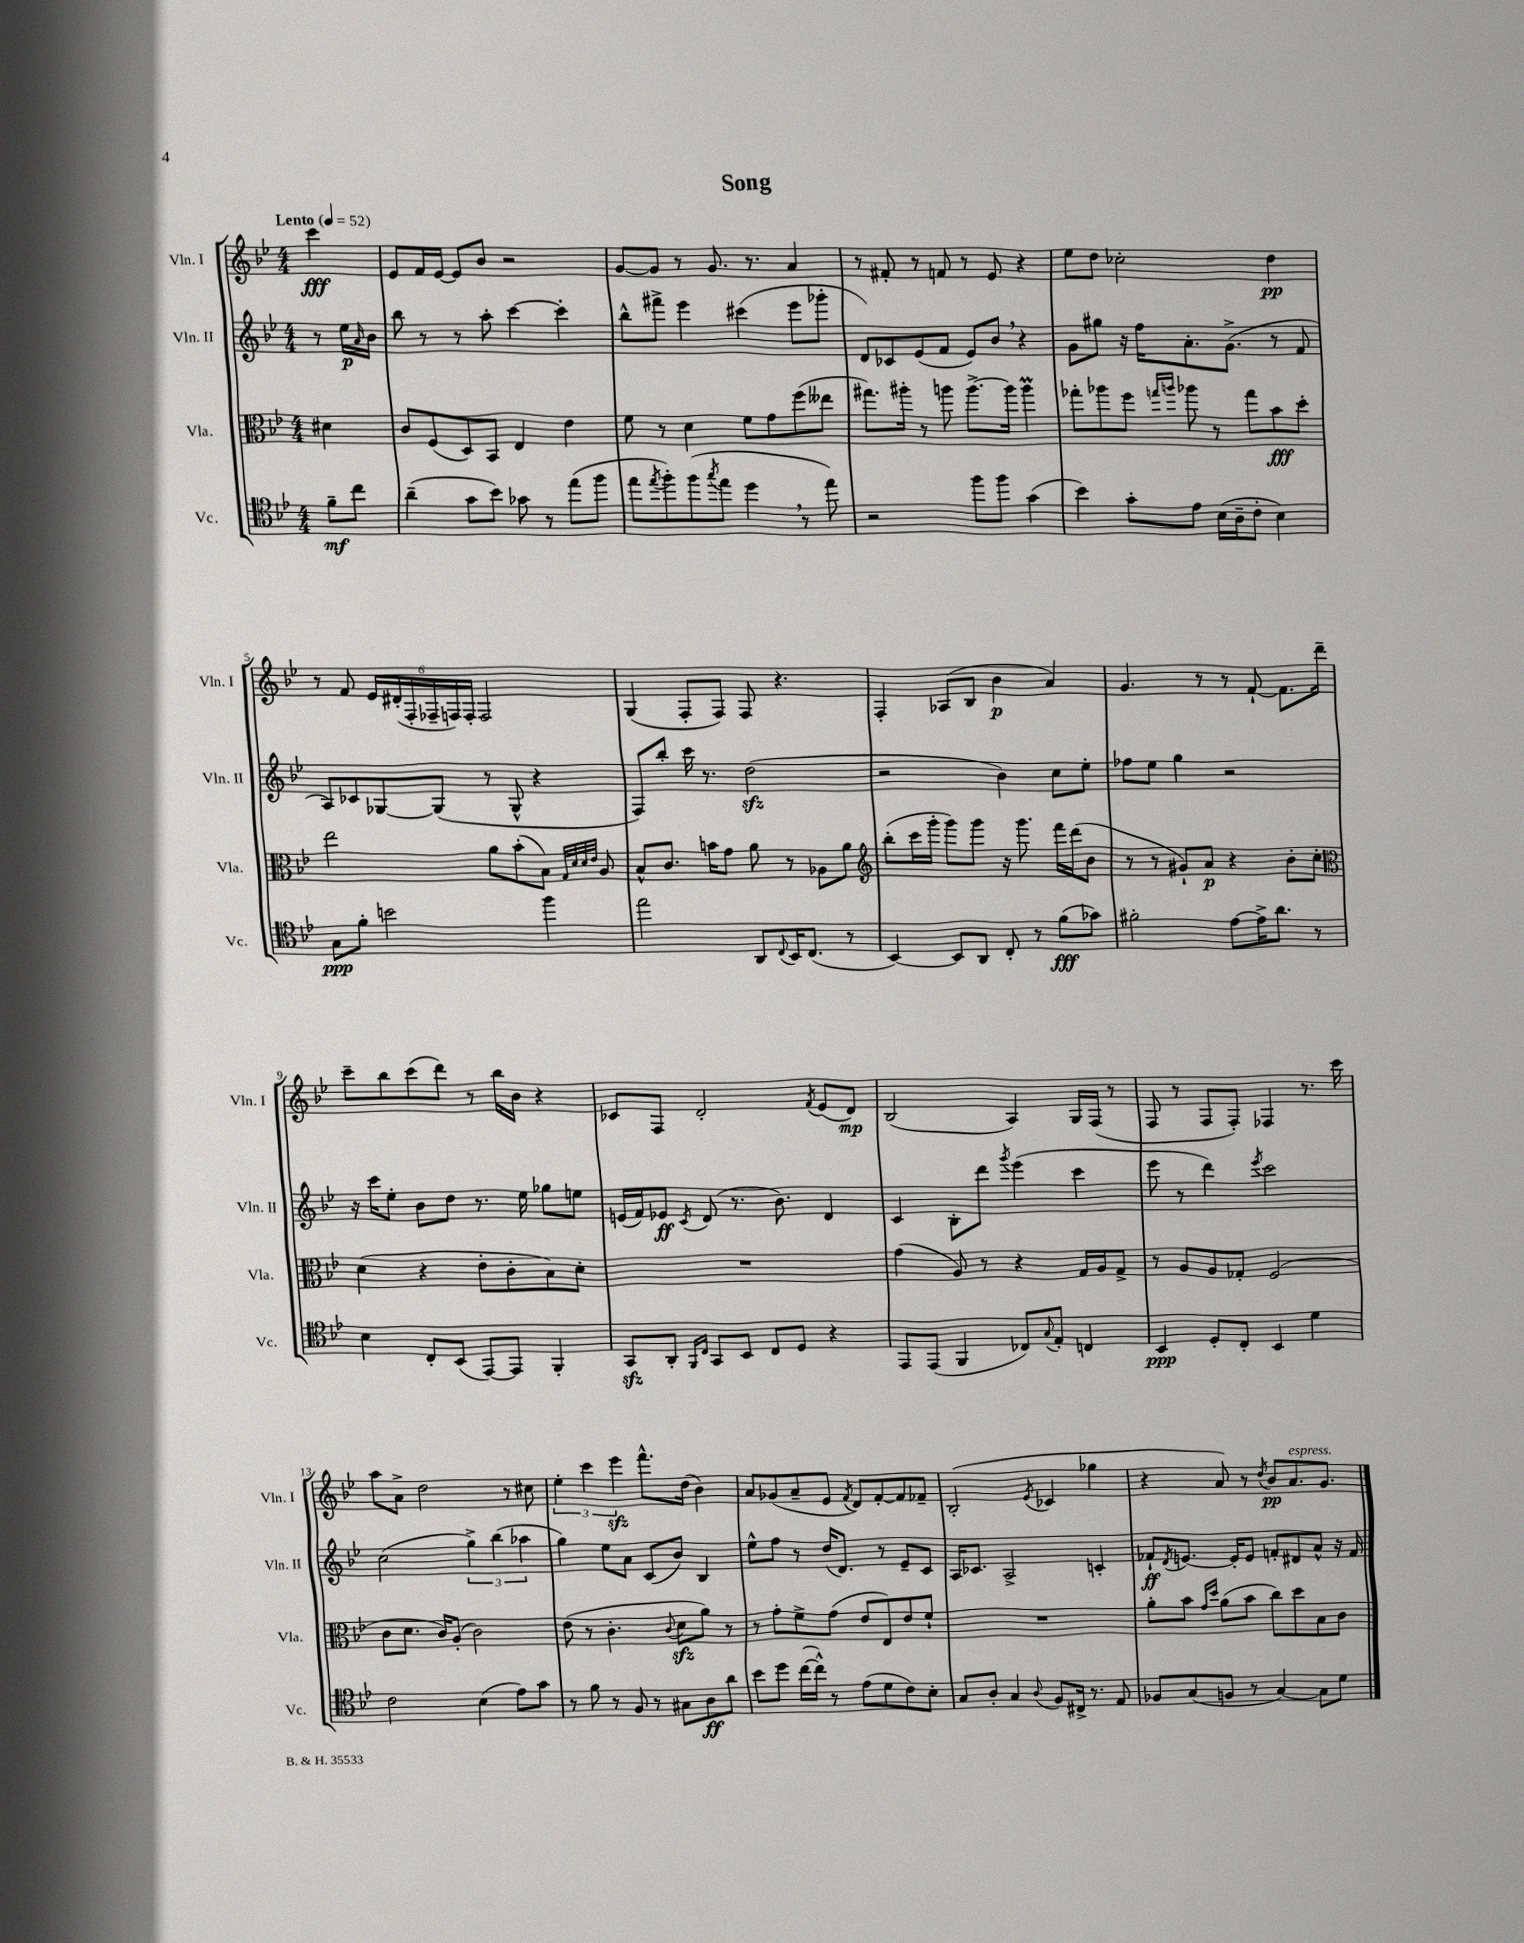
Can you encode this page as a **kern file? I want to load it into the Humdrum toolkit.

**kern	**dynam	**kern	**dynam	**kern	**dynam	**kern	**dynam
*part4	*part4	*part3	*part3	*part2	*part2	*part1	*part1
*staff4	*staff4	*staff3	*staff3	*staff2	*staff2	*staff1	*staff1
*I"Vc.	*	*I"Vla.	*	*I"Vln. II	*	*I"Vln. I	*
*I'Vc.	*	*I'Vla.	*	*I'Vln. II	*	*I'Vln. I	*
*clefC4	*	*clefC3	*	*clefG2	*	*clefG2	*
*k[b-e-]	*	*k[b-e-]	*	*k[b-e-]	*	*k[b-e-]	*
*M4/4	*	*M4/4	*	*M4/4	*	*M4/4	*
*MM52	*	*MM52	*	*MM52	*	*MM52	*
=	=	=	=	=	=	=	=
!	!	!	!	!	!	!LO:TX:a:B:t=Lento	!
8f~\L	mf	4d#X\	.	8r	.	4ccc\	fff
8cc\J	.	.	.	16ee-\LL	p	.	.
.	.	.	.	16qqa/	.	.	.
.	.	.	.	16b-\JJ	.	.	.
=1	=1	=1	=1	=1	=1	=1	=1
(4a~\	.	8c/L	.	8bb-\	.	8e-/L	.
.	.	(8F/	.	8r	.	16f/L	.
.	.	.	.	.	.	[16e-/JJ	.
8g\L	.	8D/)	.	8r	.	8e-/L]	.
8b-\J)	.	8BB-/J	.	8aa'\	.	8b-/J	.
8g-X\	.	4E-/	.	[4ccc\	.	2r	.
8r	.	.	.	.	.	.	.
(8ee-\L	.	4e-\	.	4ccc'\]	.	.	.
8ff\J	.	.	.	.	.	.	.
=2	=2	=2	=2	=2	=2	=2	=2
8ee-\L	.	8f\	.	8bb-^^\L	.	[8g/L	.
8qee-/	.	.	.	.	.	.	.
8ff'\)	.	8r	.	8fff#X^\J	.	8g/J]	.
(8ff\	.	4d\	.	4eee-\	.	8r	.
8qgg/	.	.	.	.	.	.	.
8ee-\J	.	.	.	.	.	8.g/	.
4dd,\	.	8f\L	.	(4ccc#X\	.	.	.
.	.	.	.	.	.	8.r	.
.	.	8g\	.	.	.	.	.
8r	.	(8ff\	.	8eee-\L	.	4a/	.
8ee-\)	.	8ee--X\J	.	8ggg-X'\J	.	.	.
=3	=3	=3	=3	=3	=3	=3	=3
2r	.	8.gg#X\L)	.	8d/L)	.	8r	.
.	.	.	.	8c-X/	.	8f#X'/	.
.	.	16aa#X'\Jk	.	.	.	.	.
.	.	8r	.	(8e-/	.	8r	.
.	.	8aan\	.	8f/J	.	8fn/	.
8ff\L	.	[8.aa^\L	.	8e-/L)	.	8r	.
8ff\J	.	.	.	8b-,/J	.	8e-/	.
.	.	16aa\Jk]	.	.	.	.	.
(4g\	.	4aam\	.	4r	.	4r	.
=4	=4	=4	=4	=4	=4	=4	=4
4b-\)	.	8gg-X'\L	.	8g\L	.	8ee-\L	.
.	.	8aa-X\	.	8gg#X\J	.	8dd\J	.
8g'\L	.	8ff\J	.	16r	.	2cc-X'\	.
.	.	.	.	16ff\KL	.	.	.
.	.	16qqggn/LL	.	.	.	.	.
.	.	16qqaan/JJ	.	.	.	.	.
8e-\J	.	8aa-X\	.	8.a'\	.	.	.
(16B-\LL	.	8r	.	.	.	.	.
16A~\J	.	.	.	(8.g^\J	.	.	.
8c'\J	.	8gg\L	.	.	.	.	.
4B-\)	.	8b-\	fff	8r	.	4dd\	pp
.	.	8dd'\J	.	8f/	.	.	.
!!LO:LB:g=z
=5	=5	=5	=5	=5	=5	=5	=5
8G\L	ppp	2ee-\	.	8A/L)	.	8r	.
8f'\J	.	.	.	8c-X/	.	8f/	.
2bn\	.	.	.	[8G-X/	.	24e-/LL	.
.	.	.	.	.	.	(24d#X'/	.
.	.	.	.	.	.	24F'/	.
.	.	.	.	(8G-/J]	.	24F-X~/	.
.	.	.	.	.	.	24Fn/)	.
.	.	.	.	.	.	24F'/JJ	.
.	.	8a\L	.	8r	.	2F/	.
.	.	(8b-'\	.	8G-^^/	.	.	.
4ff\	.	8B-\J)	.	4r	.	.	.
.	.	32qqG/LLL	.	.	.	.	.
.	.	32qqd/	.	.	.	.	.
.	.	32qqd/	.	.	.	.	.
.	.	32qqe-/JJJ	.	.	.	.	.
.	.	8A/	.	.	.	.	.
=6	=6	=6	=6	=6	=6	=6	=6
2ee-\	.	8B-^^/L	.	8F/L)	.	(4G/	.
.	.	8.c/J	.	8bb-'/J	.	.	.
.	.	.	.	16ccc\	.	8F'/L	.
.	.	16bn\KL	.	8.r	.	.	.
.	.	8g\J	.	.	.	8F/J)	.
8AA/L	.	8a\	.	(2ddzz\	.	8F/	.
8qqC/	.	.	.	.	.	.	.
16BB-/K	.	8r	.	.	.	4.r	.
(8.C/J	.	.	.	.	.	.	.
.	.	8A-X\L	.	.	.	.	.
8r	.	8a\J	.	.	.	.	.
=7	=7	=7	=7	=7	=7	=7	=7
*	*	*clefG2	*	*	*	*	*
[4BB-/)	.	(8bb-'\L	.	2r	.	4F'/	.
.	.	16ccc\L	.	.	.	.	.
.	.	16ggg'\JJ	.	.	.	.	.
8BB-/L]	.	8ggg\L)	.	.	.	(8A-X/L	.
8AA/J	.	8ggg\J	.	.	.	8B-/J	.
8C'/	.	16r	.	4b-\)	.	4b-\	p
.	.	8.ggg\	.	.	.	.	.
8r	.	.	.	.	.	.	.
(8f\L	fff	16fff\LL	.	8cc\L	.	4a/)	.
.	.	(16ddd\J	.	.	.	.	.
8g-X\J)	.	8b-\J	.	8ee-'\J	.	.	.
=8	=8	=8	=8	=8	=8	=8	=8
2f#X'\	.	8r	.	8ff-X\L	.	4.g/	.
.	.	8r	.	8ee-\J	.	.	.
.	.	8g#X`/L)	.	4gg\	.	.	.
.	.	8a/J	p	.	.	8r	.
[8e-\L	.	4r	.	2r	.	8r	.
16e-^\K]	.	.	.	.	.	[8f`/	.
8.a\J	.	.	.	.	.	.	.
.	.	8b-'\L	.	.	.	8.f\L]	.
8r	.	8cc'\J	.	.	.	.	.
.	.	.	.	.	.	16ddd~\Jk	.
!!LO:LB:g=z
=9	=9	=9	=9	=9	=9	=9	=9
*	*	*clefC3	*	*	*	*	*
4B-\	.	(4d\	.	16r	.	8ccc~\L	.
.	.	.	.	16ccc\KL	.	.	.
.	.	.	.	8ee-'\J	.	8bb-\	.
8C'/L	.	4r	.	8b-\L	.	(8ccc\	.
(8BB-/J	.	.	.	8dd\J	.	8ddd\J)	.
[8EE-/L)	.	8e-'\L	.	8.r	.	8r	.
8EE-/J]	.	8c'\	.	.	.	16bb-\LL	.
.	.	.	.	16ee-\	.	16b-\JJ	.
4FF'/	.	8B-\)	.	8gg-X\L	.	4r	.
.	.	8d'\J	.	8een\J	.	.	.
=10	=10	=10	=10	=10	=10	=10	=10
8GGzz/L	.	1r	.	(16en/LL	.	8c-X/L	.
.	.	.	.	16f/J)	.	.	.
8AA'/J	.	.	.	8e-X/J	ff	8F/J	.
16qqFF/LL	.	.	.	.	.	.	.
16qqC/JJ	.	.	.	8qc/	.	.	.
8GG/L	.	.	.	(8d/	.	2d'/	.
8BB-/J	.	.	.	8.r	.	.	.
8C/L	.	.	.	.	.	.	.
.	.	.	.	8.b-\)	.	.	.
8D/J	.	.	.	.	.	.	.
.	.	.	.	.	.	8qf/	.
4r	.	.	.	4d/	.	(8e-/L	.
.	.	.	.	.	.	8d/J)	mp
=11	=11	=11	=11	=11	=11	=11	=11
8EE-/L	.	(4g\	.	4c/	.	(2B-/	.
(8EE-/J	.	.	.	.	.	.	.
4FF/	.	8A/)	.	8B-'\L	.	.	.
.	.	8r	.	8ddd\J	.	.	.
.	.	.	.	8qggg/	.	.	.
8C-X/L)	.	4r	.	(4eee-\	.	4A/)	.
8qqG/	.	.	.	.	.	.	.
8E-'/J	.	.	.	.	.	.	.
4Cn/	.	16G/LL	.	4ccc\	.	16G/LL	.
.	.	16A/J	.	.	.	(16F/JJ	.
.	.	8G^/J	.	.	.	8r	.
=12	=12	=12	=12	=12	=12	=12	=12
4BB-/	ppp	8r	.	8eee-\	.	8F/	.
.	.	8A/L	.	8r	.	8r	.
8D'/L	.	8A/	.	4ddd\)	.	8F/L	.
8C'/J	.	8G-X'/J	.	.	.	8F'/J)	.
.	.	.	.	8qeee-/	.	.	.
4BB-/	.	(2F/	.	2ccc\	.	4F-X/	.
4d\	.	.	.	.	.	8.r	.
.	.	.	.	.	.	16ccc\	.
!!LO:LB:g=z
=13	=13	=13	=13	=13	=13	=13	=13
2c\	.	8c\L	.	(2cc\	.	8aa\L	.
.	.	8.d\J	.	.	.	8a^\J	.
.	.	.	.	.	.	2dd\	.
.	.	16c/KL)	.	.	.	.	.
.	.	(8A'/J	.	.	.	.	.
(4B-\	.	2c\)	.	6gg^\)	.	.	.
.	.	.	.	(6bb-\	.	.	.
8e-\L)	.	.	.	.	.	8r	.
.	.	.	.	6aa-X\	.	.	.
8g\J	.	.	.	.	.	8cc#X\	.
=14	=14	=14	=14	=14	=14	=14	=14
8r	.	(8e-\	.	4gg\)	.	6ee-'\	.
8f\	.	8r	.	.	.	.	.
.	.	.	.	.	.	6ccc\	.
8r	.	4.c'\	.	8ee-\L	.	.	.
.	.	.	.	.	.	6eee-zz\	.
8F/	.	.	.	8a\J	.	.	.
8r	.	.	.	(8c/L	.	8.fff^^\L	.
.	.	8qqc/	.	.	.	.	.
8G#X\L	.	8dzz\L	.	8b-/J)	.	.	.
.	.	.	.	.	.	(16dd\Jk	.
8A\	ff	8a\J)	.	4B-/	.	4b-\)	.
8a\J	.	8r	.	.	.	.	.
=15	=15	=15	=15	=15	=15	=15	=15
8b-\L	.	8r	.	8ee-^^\L	.	8a/L	.
8dd\J	.	8g'\L	.	8ff\J	.	(8g-X/	.
([16cc\LL	.	8f^\	.	8r	.	8a~/	.
16cc^^\JJ])	.	.	.	.	.	.	.
8r	.	(8g\J	.	(16dd/KL	.	8e-/J	.
.	.	.	.	8.d/J)	.	.	.
.	.	.	.	.	.	8qf/	.
(8e-\L	.	8e-/L	.	.	.	8d/L)	.
8d\	.	8E-/)	.	8r	.	[8f'/	.
8c\)	.	8e-/	.	8e-~/L	.	8f/]	.
8B-'\J	.	8f`/J	.	8c/J	.	8f-X~/J	.
=16	=16	=16	=16	=16	=16	=16	=16
8G/L	.	1r	.	16A/KL	.	(2B-'/	.
.	.	.	.	8.c-X/J	.	.	.
8A'/J	.	.	.	.	.	.	.
4G/	.	.	.	2A^/	.	.	.
8qqA/	.	.	.	.	.	8qe-/	.
8F/L	.	.	.	.	.	4c-X/	.
16C#X^/Jk	.	.	.	.	.	.	.
8.r	.	.	.	.	.	.	.
.	.	.	.	4cn'/	.	4gg-X\	.
8E-/	.	.	.	.	.	.	.
=17	=17	=17	=17	=17	=17	=17	=17
8F-X/L	.	8a'\L	.	8f-X`/L	ff	4r	.
.	.	.	.	8qd/	.	.	.
(8G/	.	8b-\J	.	[8.en/J	.	.	.
.	.	16qqg/LL	.	.	.	.	.
.	.	16qqdd/JJ	.	.	.	.	.
8Fn/J	.	(8a\L	.	.	.	8a/)	.
.	.	.	.	16e'/KL]	.	.	.
8r	.	8b-\J	.	8e/J	.	8r	.
.	.	.	.	.	.	8qdd/	.
[4G/)	.	8cc\L)	.	8fn'/L	.	8b-/L	pp
!	!	!	!	!	!	!LO:TX:a:i:t=espress.	!
.	.	8dd\	.	8d#X/	.	8.a/	.
8G\L]	.	8B-\	.	8a^^/J	.	.	.
.	.	.	.	.	.	8.g/J	.
8d\J	.	8c\J	.	16r	.	.	.
.	.	.	.	16f/	.	.	.
==	==	==	==	==	==	==	==
*-	*-	*-	*-	*-	*-	*-	*-
